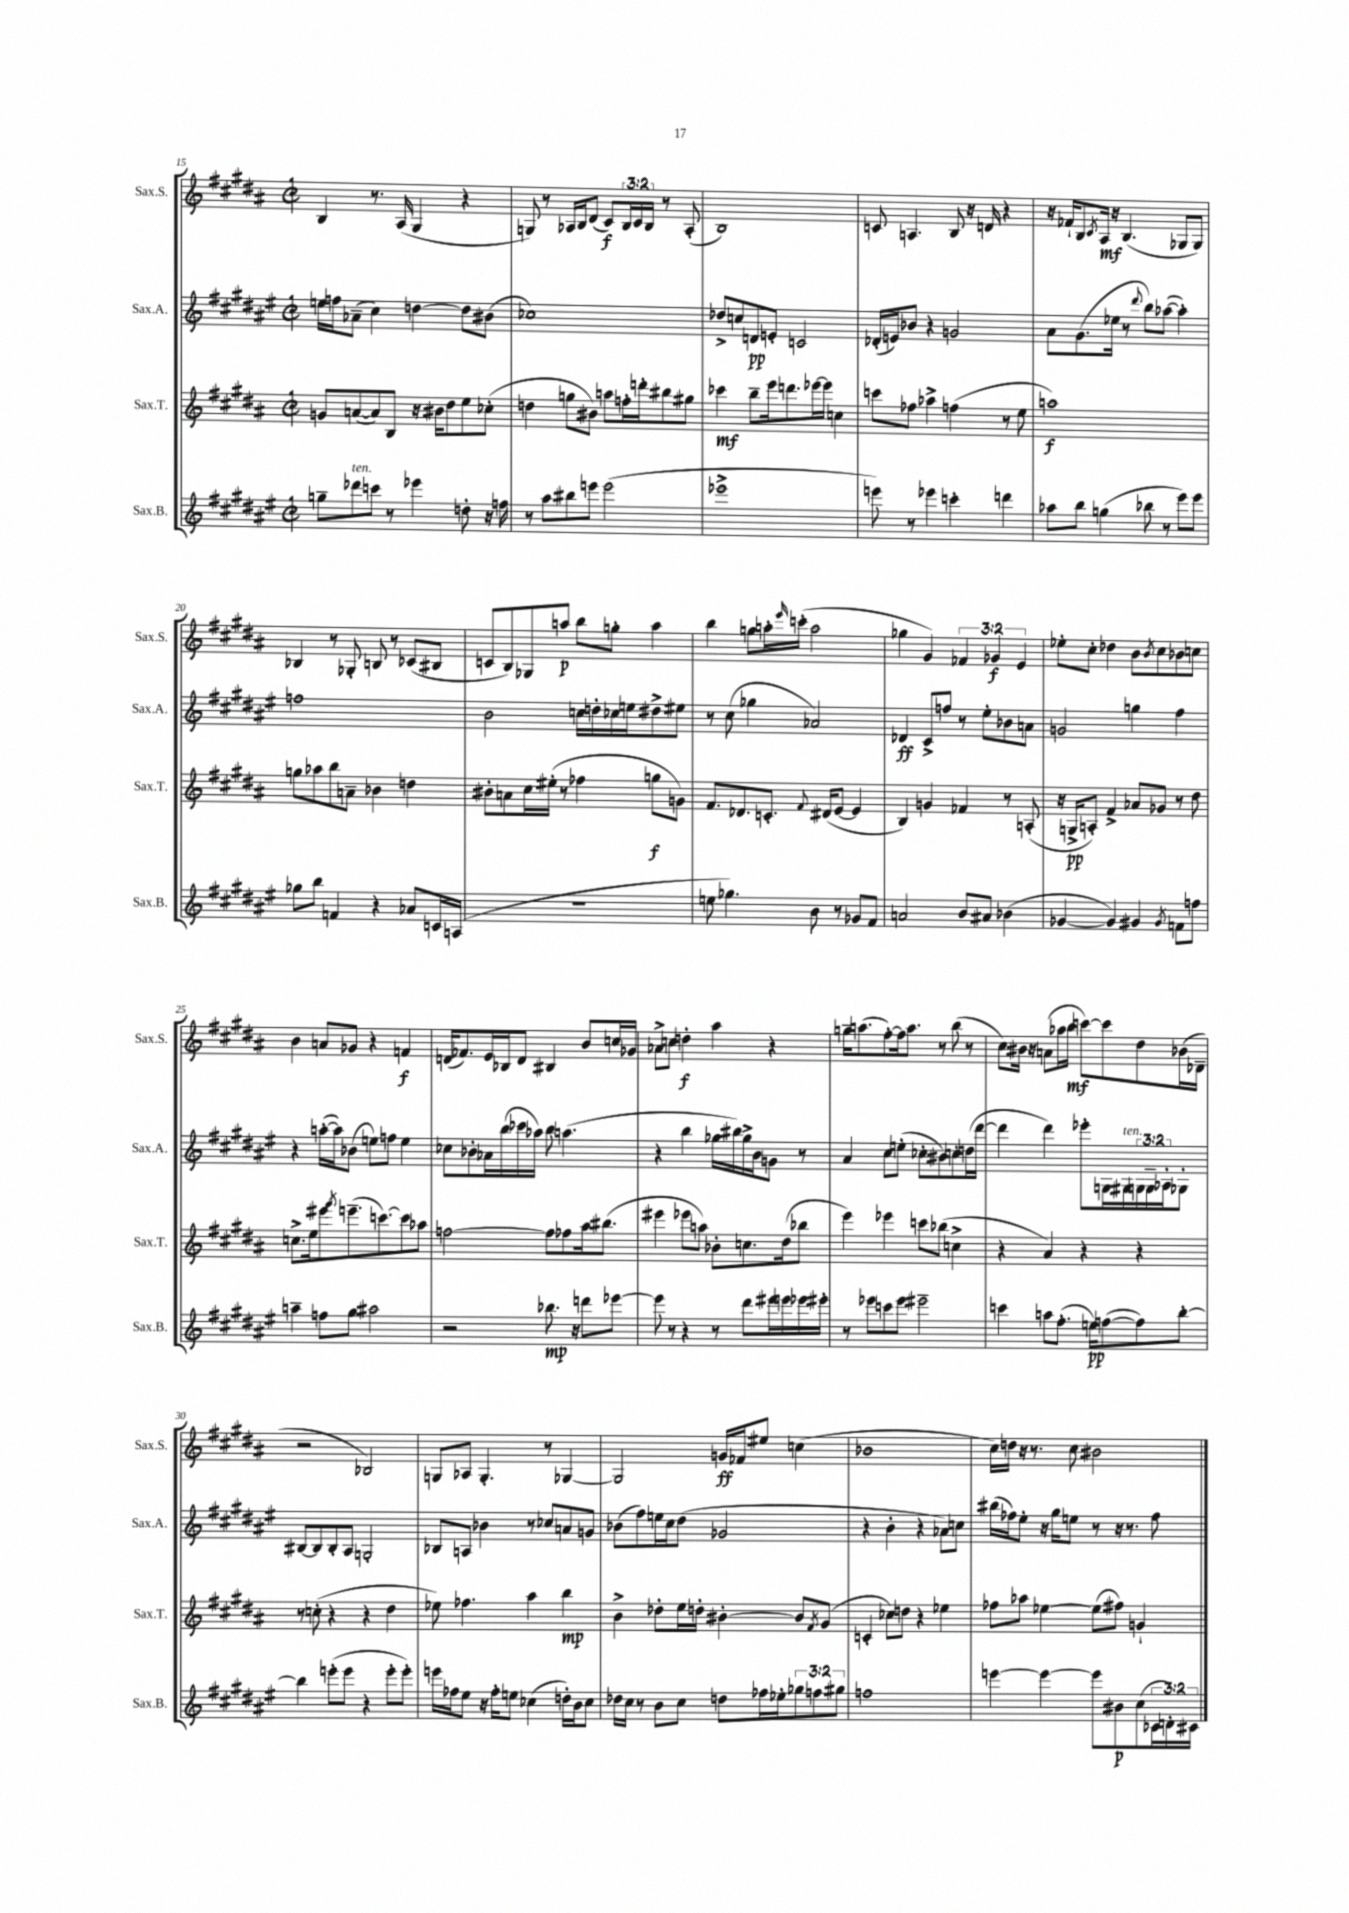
<<
\new StaffGroup <<
\new Staff = "s0" \with { instrumentName = "Sax.S." shortInstrumentName = "Sax.S." } {
    \clef treble \key b \major \defaultTimeSignature \time 2/2 \override Staff.TupletNumber.text = #tuplet-number::calc-fraction-text
    b4 r8. ais16( gis4 r4 |
    g8) r8 aes16 b16 dis'8( cis'8\f) \tuplet 3/2 { b16 cis'16 b16 } r8 aes8-.( |
    b1) |
    c'8 a4. b8 r16 d'16 r4 |
    r16 fes'16-! b8 \acciaccatura { cis'8 } ais16\mf r16 b4.( ges8 ges8) |
    bes4 r8 ges8-. b8 r8 ces'8( bis8 |
    c'8 b8) ges8 a''8\p b''8 g''8-. a''4 |
    b''4 g''8 a''16-. \grace { e'''16 } c'''16-.( a''2 |
    ges''4 gis'4) \tuplet 3/2 { fes'4 ges'4\f e'4 } |
    ees''8-. cis''8-. des''4 b'8 \acciaccatura { b'8 } cis''8 bes'8 c''8 |
    b'4 a'8 ges'8 r4 f'4\f |
    d'16( fes'8.) e'16 bes16 d'8 bis4 b'8 c''16 ges'16 |
    aes'8-> c''8 d''4-.\f ais''4 r4 |
    g''16-- a''8.( fis''8~-.) fis''16 a''8. r8 b''8( r8 |
    cis''8) bis'16 r16 a'8( aes''16 b''16\mf c'''8~) c'''8 dis''8 bes'16( des'16-- |
    r2 bes2) |
    g8 aes8 g4.-. r8 ges4~ |
    ges2 g'16\ff fes'16 eis''8 c''4( |
    bes'1 |
    cis''16) d''16 r16 r8. cis''8 bis'2 \bar "|." |
}
\new Staff = "s1" \with { instrumentName = "Sax.A." shortInstrumentName = "Sax.A." } {
    \clef treble \key fis \major \defaultTimeSignature \time 2/2 \override Staff.TupletNumber.text = #tuplet-number::calc-fraction-text
    e''16 f''16 aes'8--( cis''4) d''4~ d''8 bis'8( |
    ces''1) |
    des''8-> c''8 d'8\pp e'8-. c'2 |
    des'16-.( e'16) bes'8 r4 g'2 |
    ais'8 gis'8.( ees''16 r8 \appoggiatura { dis'''8 } b''8) aes''8~( aes''4-.) |
    f''1 |
    b'2 c''16 d''16-. ces''16 e''16 dis''8-> eis''8 |
    r8 cis''8( ges''4 aes'2) |
    des'4\ff cis'8-> f''8 r8 eis''8-. bes'8 a'8 |
    g'2 g''4 fis''4 |
    r4 a''16~-.( a''16) bes'8( e''8) f''8 e''4 |
    ces''8 bes'8-. aes'16 b''16( ces'''16 aes''16) b''8 a''4.( |
    r4 b''4 ges''16 bis''16) ges''16-> b'16 g'8 r8 |
    ais'4 cis''8 e''8-.( ces''8-. bis'8) c''8-. d''16( dis'''16~ |
    dis'''4 dis'''4) ees'''8-. g16 gis16^\markup { \italic "ten." } \tuplet 3/2 { g16 g16-- aes16-. } ges8-. |
    bis8~ bis8 bis8-. ais8 g2-. |
    bes8 a8 bes'4 r8 ces''8 a'8 g'8 |
    bes'8( fis''8) e''16 cis''16 dis''8( ges'2 |
    r4 b'4-. r4 aes'8) c''8 |
    bis''16( fes''16) eis''8-. r16 gis''16 e''8 r8 r16 r8. fes''8 \bar "|." |
}
\new Staff = "s2" \with { instrumentName = "Sax.T." shortInstrumentName = "Sax.T." } {
    \clef treble \key b \major \defaultTimeSignature \time 2/2
    g'8 a'8~( a'8) b8 r16 bis'16 dis''8 e''8 ces''8-.( |
    d''4 g''8 bis'8) a''8 f''16-. d'''16-. bis''8 gis''8 |
    ces'''4\mf b''8-- e'''16 d'''8. ees'''16~ ees'''16 c''4 |
    c'''8 fes''8 aes''4-> f''4( r8 e''8 |
    a''1\f) |
    g''8 aes''8 b''8 a'8-- bes'4 d''4 |
    bis'8-. a'8 cis''16 eis''16-.( r8 fes''4 g''8\f g'8) |
    fis'8. des'8. c'8.-. \appoggiatura { fis'8 } dis'16( e'8~ e'4 |
    b4) g'4 fes'4 r8 a8-.( |
    r16 g16->\pp a8-.) fis'4-> aes'8 ges'8 r8 dis''8 |
    c''8.-> e''16 eis'''8 \acciaccatura { gis'''8 } e'''8.--( c'''8.~) c'''8 aes''8 |
    f''2~ f''8 fes''8 ais''16 bis''8.( |
    eis'''4 ees'''8 a''8) bes'8-. c''8. dis''16( bes''8 |
    e'''4) ees'''4 c'''8 bes''8( c''4-> |
    r4 ais'4) r4 r4 |
    r8 c''8-.( r4 r4 dis''4 |
    ees''8) fes''4. ais''4 b''4\mp |
    b'4-> des''8-. e''16 d''16-. bis'4~-. bis'8 \acciaccatura { fis'8 } gis'8( |
    c'4-. ces''8) d''8 r4 ees''4 |
    fes''8 aes''8 ees''4~ ees''8( fis''8) g'4-! \bar "|." |
}
\new Staff = "s3" \with { instrumentName = "Sax.B." shortInstrumentName = "Sax.B." } {
    \clef treble \key fis \major \defaultTimeSignature \time 2/2 \override Staff.TupletNumber.text = #tuplet-number::calc-fraction-text
    g''8-- des'''8^\markup { \italic "ten." } c'''8 r8 ees'''4 d''8-. r16 f''16 |
    r8 ais''8 bis''8 e'''8 e'''2( |
    ees'''1-> |
    e'''8) r8 ees'''4 c'''4-. d'''4 |
    aes''8 b''8 g''4( bes''8 r8 eis'''8) eis'''8 |
    ges''8 b''8 f'4 r4 aes'8 c'16 a16( |
    R1 |
    e''8 ges''4.) b'8 r8 ges'8 fis'8 |
    a'2 b'8 ais'8 bes'4( |
    ges'4~ ges'4) gis'4 \acciaccatura { gis'8 } f'8 f''8 |
    a''4-- f''8 gis''8 ais''2 |
    r2 bes''8.\mp r16 d'''8 ees'''8~ |
    ees'''8 r8 r4 r8 dis'''8 eis'''16 e'''16 ees'''16 eis'''16-. |
    r8 ees'''8 c'''8 ees'''8 eis'''2-- |
    c'''4 a''8 fis''8.-.( e''16\pp) f''8~( f''8) b''8~-. |
    b''4 e'''8-.( e'''8 r4 e'''8-. e'''8-.) |
    e'''16 fes''16 eis''8 r16 fes''16-. e''8 ces''4( d''16-.) b'16 ces''8 |
    des''16 cis''16 r8 b'8 cis''8 d''8 fes''16 ees''16-. \tuplet 3/2 { ges''8 f''8 gis''8 } |
    f''1 |
    e'''4~ e'''4~ e'''8 bis'8\p cis''8( \tuplet 3/2 { ces'16 d'16-.) cis'16 } \bar "|." |
}
>>
>>
\layout { \context { \Score currentBarNumber = #15 } }
